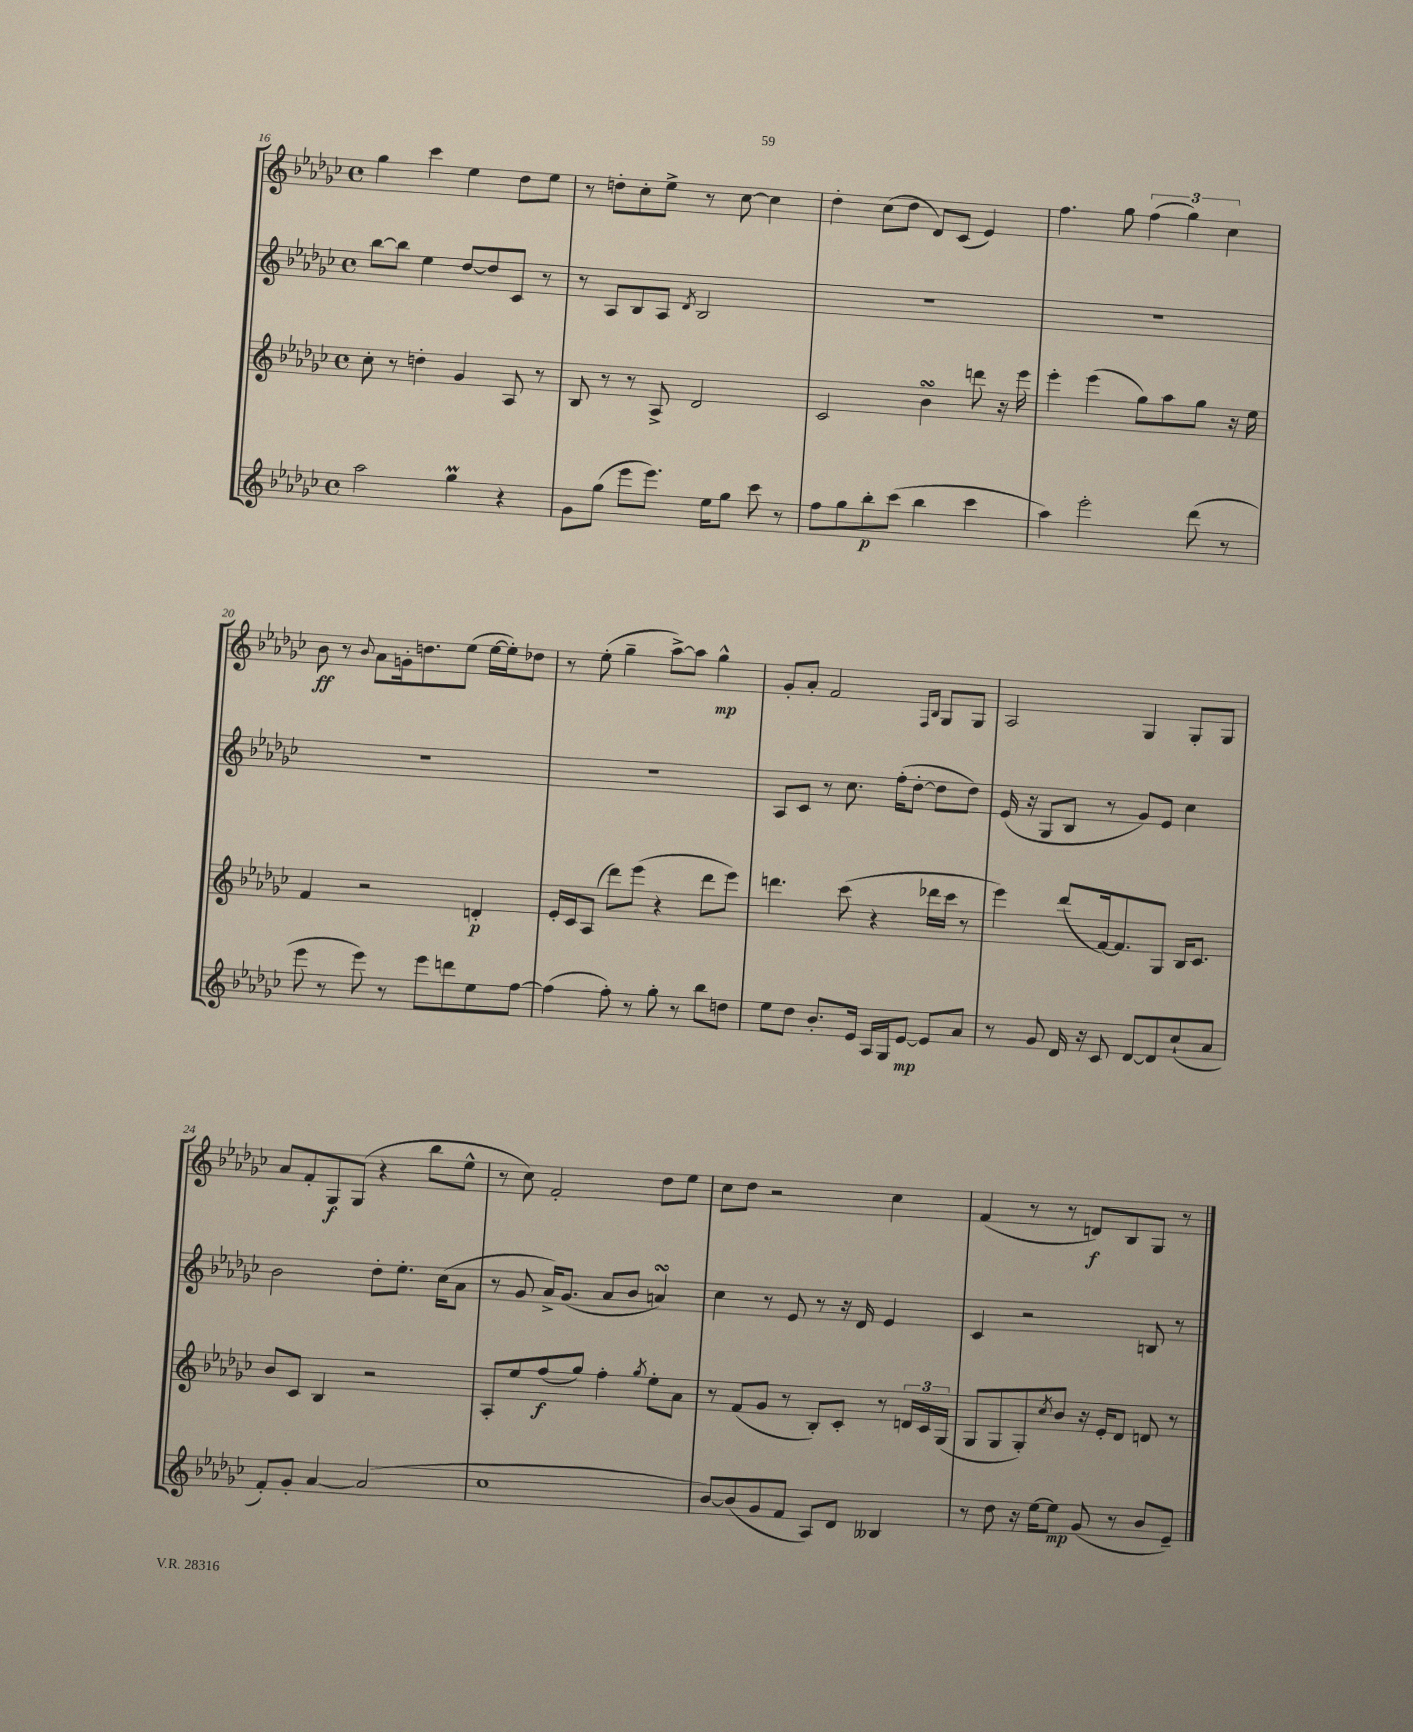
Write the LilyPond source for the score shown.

<<
\new StaffGroup <<
\new Staff = "s0" {
    \clef treble \key ges \major \defaultTimeSignature \time 4/4
    ges''4 ces'''4 ees''4 des''8 ees''8 |
    r8 d''8-. ces''8-. ees''8-> r8 ces''8~ ces''4 |
    des''4-. ces''8( des''8 des'8) ces'8( ees'4) |
    f''4. ges''8 \tuplet 3/2 { f''4( ges''4) ces''4 } |
    bes'8\ff r8 \appoggiatura { bes'8 } aes'8 g'16-. d''8. ees''8( ees''16~ ees''16-.) des''8 |
    r8 ees''8-.( ges''4-- aes''8~->) aes''8 ges''4-^\mp |
    ges'8-. aes'8-. f'2 \grace { f16 bes16 } ges8 ges8 |
    aes2 ges4 ges8-. ges8 |
    aes'8 f'8-. ges8\f ges8( r4 bes''8 ees''8-^ |
    r8 ces''8) f'2-. des''8 ees''8 |
    ces''8 des''8 r2 ces''4 |
    f'4( r8 r8 d'8\f) bes8 ges8 r8 \bar "|." |
}
\new Staff = "s1" {
    \clef treble \key ges \major \defaultTimeSignature \time 4/4
    bes''8~ bes''8 ees''4 des''8~ des''8 ces'8 r8 |
    r8 aes8 bes8 aes8 \acciaccatura { des'8 } bes2 |
    R1 |
    R1 |
    R1 |
    R1 |
    aes8 ces'8 r8 ces''8. f''16-.( des''8~-. des''8 des''8) |
    ees'16( r16 ges8 bes8 r8 ges'8) ees'8 ces''4 |
    bes'2 des''8-. ees''8.-. ces''16( aes'8 |
    r8 ges'8 aes'16->) ges'8.( aes'8 bes'8 a'4\turn) |
    ces''4 r8 ees'8 r8 r16 des'16 ees'4 |
    ces'4 r2 b8 r8 \bar "|." |
}
\new Staff = "s2" {
    \clef treble \key ges \major \defaultTimeSignature \time 4/4
    ces''8-. r8 d''4-. ges'4 aes8 r8 |
    bes8 r8 r8 aes8-> des'2 |
    ces'2 bes'4\turn d'''8 r16 ees'''16 |
    ees'''4-. ees'''4( ges''8) aes''8 ges''8 r16 ees''16 |
    f'4 r2 d'4-.\p |
    ees'16-. ces'16 aes8( des'''8) ees'''8( r4 des'''8 ees'''8) |
    d'''4. ces'''8( r4 des'''16 ces'''16 r8 |
    ees'''4) des'''8( f'16~) f'8. ges8 bes16 ces'8. |
    bes'8 ces'8 bes4 r2 |
    aes8-. ees''8 f''8\f( ges''8) f''4-. \acciaccatura { ges''8 } ees''8-. aes'8 |
    r8 f'8( ges'8 r8 bes8-.) ces'8-. r8 \tuplet 3/2 { d'16 ces'16 ges16( } |
    ges8 ges8 ges8-.) \acciaccatura { ces''8 } bes'8 r16 ees'16-. des'8 d'8 r8 \bar "|." |
}
\new Staff = "s3" {
    \clef treble \key ges \major \defaultTimeSignature \time 4/4
    aes''2 ges''4\prall r4 |
    ges'8 ges''8( ees'''8 ees'''8.) ees''16 ges''8 ces'''8 r8 |
    f''8 ges''8 bes''8-.\p ces'''8( bes''4 ces'''4 |
    aes''4) ees'''2-. des'''8( r8 |
    ees'''8 r8 ees'''8) r8 ees'''8 d'''8 ees''8 f''8~ |
    f''4( f''8-.) r8 ges''8-. r8 bes''8 d''8 |
    ees''8 des''8 bes'8.-. ees'16 aes16 ges16 ees'8~\mp ees'8 aes'8 |
    r8 ges'8 des'16 r16 ces'8 des'8~ des'8 ces''8-!( aes'8 |
    f'8-.) ges'8-. aes'4~ aes'2( |
    ces''1 |
    bes'8~) bes'8( ges'8 f'8 aes8) des'8 beses4 |
    r8 des''8 r16 ees''16~ ees''8\mp ges'8( r8 bes'8 ees'8--) \bar "|." |
}
>>
>>
\layout { \context { \Score currentBarNumber = #16 } }
